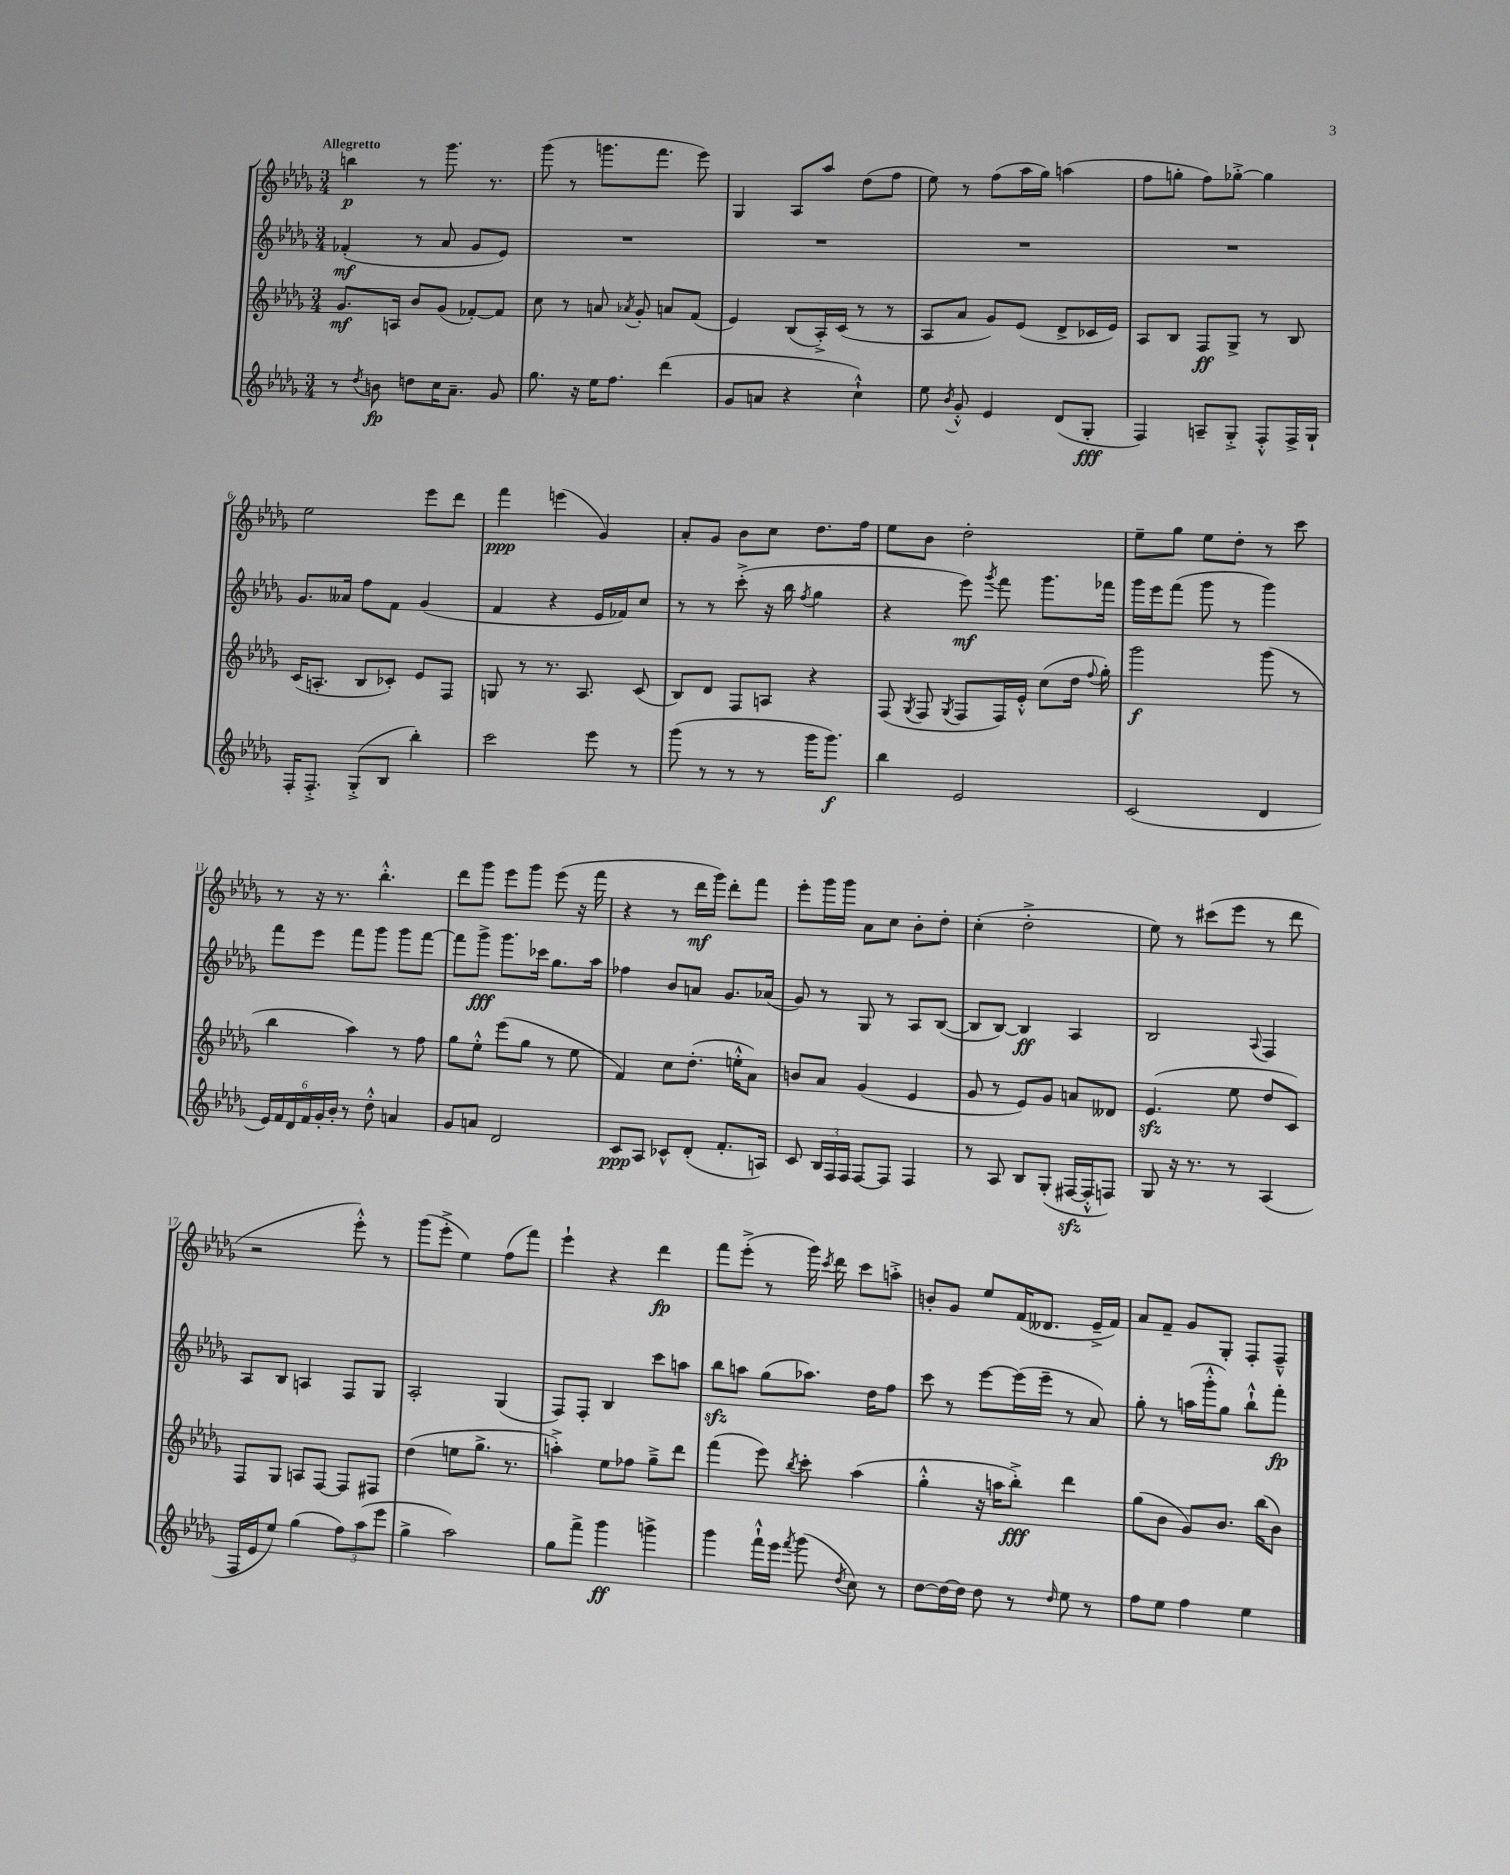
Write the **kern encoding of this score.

**kern	**dynam	**kern	**dynam	**kern	**dynam	**kern	**dynam
*part4	*part4	*part3	*part3	*part2	*part2	*part1	*part1
*staff4	*staff4	*staff3	*staff3	*staff2	*staff2	*staff1	*staff1
*clefG2	*	*clefG2	*	*clefG2	*	*clefG2	*
*k[b-e-a-d-g-]	*	*k[b-e-a-d-g-]	*	*k[b-e-a-d-g-]	*	*k[b-e-a-d-g-]	*
*M3/4	*	*M3/4	*	*M3/4	*	*M3/4	*
=1	=1	=1	=1	=1	=1	=1	=1
!	!	!	!	!	!	!LO:TX:a:B:t=Allegretto	!
8r	.	8.g-/L	mf	(4f-X'/	mf	4bbn\	p
8qdd-/	.	.	.	.	.	.	.
8bn\	fp	.	.	.	.	.	.
.	.	16An/Jk	.	.	.	.	.
8ddn\L	.	8b-/L	.	8r	.	8r	.
16cc\K	.	(8g-/J	.	8a-/	.	8.ggg-\	.
8.a-~\J	.	.	.	.	.	.	.
.	.	[8f-X'/L)	.	8g-/L	.	.	.
.	.	.	.	.	.	8.r	.
8g-/	.	8f-/J]	.	8e-/J)	.	.	.
=2	=2	=2	=2	=2	=2	=2	=2
8.gg-\	.	8cc\	.	2.r	.	(8ggg-\	.
.	.	8r	.	.	.	8r	.
16r	.	.	.	.	.	.	.
16ee-\KL	.	8an/	.	.	.	8.gggn\L	.
8.ff\J	.	.	.	.	.	.	.
.	.	8qa-X/	.	.	.	.	.
.	.	8g-'/	.	.	.	.	.
.	.	.	.	.	.	8.fff\J	.
(4ddd-\	.	8an/L	.	.	.	.	.
.	.	(8f/J	.	.	.	8eee-\)	.
=3	=3	=3	=3	=3	=3	=3	=3
8g-/L	.	4e-/)	.	2.r	.	4G-/	.
8an/J	.	.	.	.	.	.	.
4r	.	(8B-/L	.	.	.	8A-/L	.
.	.	16A-'^/L)	.	.	.	8aa-/J	.
.	.	(16c/JJ	.	.	.	.	.
4cc`^^\)	.	8r	.	.	.	(8dd-\L	.
.	.	8r	.	.	.	8ff\J	.
=4	=4	=4	=4	=4	=4	=4	=4
8ee-\	.	8A-/L	.	2.r	.	8ee-\)	.
8qb-/	.	.	.	.	.	.	.
8g-'^^/	.	8a-/J	.	.	.	8r	.
4e-/	.	8g-/L)	.	.	.	(8ff\L	.
.	.	(8e-/J	.	.	.	16aa-\L	.
.	.	.	.	.	.	16gg-\JJ)	.
(8d-/L	.	8d-^/L	.	.	.	(4aan\	.
8G-'/J	fff	16c-X/L	.	.	.	.	.
.	.	16e-/JJ)	.	.	.	.	.
=5	=5	=5	=5	=5	=5	=5	=5
4F/)	.	8A-/L	.	2.r	.	8ff\L	.
.	.	8B-/J	.	.	.	8ggn'\J	.
8An~/L	.	8F/L	ff	.	.	8ff\L)	.
8G-'^/J	.	8G-^/J	.	.	.	[8gg-X'^\J	.
8F'^^/L	.	8r	.	.	.	4gg-\]	.
16F^/L	.	8B-/	.	.	.	.	.
16G-`/JJ	.	.	.	.	.	.	.
!!LO:LB:g=z
=6	=6	=6	=6	=6	=6	=6	=6
16F'/KL	.	(16c/KL	.	8.g-/L	.	2ee-\	.
8.F'^/J	.	8.An'/J	.	.	.	.	.
.	.	.	.	16a--X/Jk	.	.	.
(8G-'^/L	.	8B-/L	.	8ff\L	.	.	.
8B-/J	.	8c-X'/J)	.	8f\J	.	.	.
4bb-'\)	.	8e-/L	.	(4g-/	.	8eee-\L	.
.	.	8F/J	.	.	.	8ddd-\J	.
=7	=7	=7	=7	=7	=7	=7	=7
2ccc\	.	8Gn/	.	4f/	.	4fff\	ppp
.	.	8r	.	.	.	.	.
.	.	8.r	.	4r	.	(4eeen\	.
.	.	8.A-/	.	.	.	.	.
8eee-\	.	.	.	16e-/LL	.	4g-/)	.
.	.	.	.	16f-X/J)	.	.	.
8r	.	(8c/	.	8cc/J	.	.	.
=8	=8	=8	=8	=8	=8	=8	=8
(8ggg-\	.	8B-/L)	.	8r	.	8a-'/L	.
8r	.	8d-/J	.	8r	.	8g-/J	.
8r	.	8F/L	.	(8ccc'^\	.	8b-\L	.
8r	.	8An/J	.	16r	.	8cc\J	.
.	.	.	.	16bb-\	.	.	.
.	.	.	.	8qff/	.	.	.
16ggg-\KL	.	4r	.	4gg-\	.	8.dd-\L	.
8.ggg-\J)	f	.	.	.	.	.	.
.	.	.	.	.	.	16ff\Jk	.
=9	=9	=9	=9	=9	=9	=9	=9
4bb-\	.	(8F/	.	4r	.	8ee-\L	.
.	.	8qG-/	.	.	.	.	.
.	.	8F/	.	.	.	8b-\J	.
.	.	8qG-/	.	.	.	.	.
2e-/	.	8F/L	.	8eee-\)	mf	2dd-'\	.
.	.	.	.	8qggg-/	.	.	.
.	.	16F/L)	.	8fff\	.	.	.
.	.	16e-'^^/JJ	.	.	.	.	.
.	.	(8cc\L	.	8.ggg-\L	.	.	.
.	.	16dd-\Jk	.	.	.	.	.
.	.	8qqff/	.	.	.	.	.
.	.	16gg-'\)	.	16fff-X\Jk	.	.	.
=10	=10	=10	=10	=10	=10	=10	=10
(2c/	.	2ggg-\	f	16ggg-\LL	.	8ee-~\L	.
.	.	.	.	16eee-\J	.	.	.
.	.	.	.	(8fff\J	.	8gg-\J	.
.	.	.	.	8ggg-\	.	8ee-\L	.
.	.	.	.	8r	.	8dd-'\J	.
4d-/	.	(8ggg-\	.	4ggg-\)	.	8r	.
.	.	8r	.	.	.	8ccc\	.
!!LO:LB:g=z
=11	=11	=11	=11	=11	=11	=11	=11
24e-/LL)	.	4bb-\	.	8fff\L	.	8r	.
24f/	.	.	.	.	.	.	.
24d-/	.	.	.	.	.	.	.
24f/	.	.	.	8eee-\J	.	16r	.
24g-'/	.	.	.	.	.	.	.
.	.	.	.	.	.	8.r	.
24b-'/JJ	.	.	.	.	.	.	.
8r	.	4aa-\)	.	8fff\L	.	.	.
8dd-'^^\	.	.	.	8ggg-\J	.	4.bb-'^^\	.
4an/	.	8r	.	8ggg-\L	.	.	.
.	.	8ff\	.	[8fff\J	.	.	.
=12	=12	=12	=12	=12	=12	=12	=12
8g-/L	.	8gg-\L	.	8fff\L]	.	8ddd-\L	.
8an/J	.	8ee-'^^\J	.	8ggg-^\J	fff	8ggg-\J	.
2d-/	.	(8eee-\L	.	8.ggg-\L	.	8eee-\L	.
.	.	8gg-\J	.	.	.	8ggg-\J	.
.	.	.	.	16ccc-X\Jk	.	.	.
.	.	8r	.	8.gg-\L	.	(8eee-\	.
.	.	8ee-\	.	.	.	16r	.
.	.	.	.	16aa-\Jk	.	16fff\	.
=13	=13	=13	=13	=13	=13	=13	=13
8c/L	ppp	4f/)	.	4ff-X\	.	4r	.
8A-/J	.	.	.	.	.	.	.
8c-X^^/L	.	8cc\L	.	8b-/L	.	8r	.
(8d-'/J	.	(8.dd-'\J	.	8an/J	.	16ddd-\LL	mf
.	.	.	.	.	.	16ggg-\JJ)	.
8.f'/L	.	.	.	8.g-/L	.	8ddd-'\L	.
.	.	16een'^^\KL	.	.	.	.	.
.	.	8a-\J)	.	.	.	8fff\J	.
16An/Jk)	.	.	.	(16a-X/Jk	.	.	.
=14	=14	=14	=14	=14	=14	=14	=14
8c/	.	8bn/L	.	8g-/)	.	8eee-'\L	.
24B-/LL	.	8a-/J	.	8r	.	16ggg-\L	.
24F/	.	.	.	.	.	.	.
.	.	.	.	.	.	16ggg-\JJ	.
24F/JJ	.	.	.	.	.	.	.
[8F/L	.	(4g-/	.	8G-/	.	8a-\L	.
8F/J]	.	.	.	8r	.	8cc\J	.
4F/	.	4e-/	.	8A-/L	.	8b-'\L	.
.	.	.	.	([8B-/J	.	8dd-'\J	.
=15	=15	=15	=15	=15	=15	=15	=15
8r	.	8g-/	.	8B-/L]	.	(4cc'\	.
8A-/	.	8r	.	[8B-/J)	.	.	.
8B-/L	.	8e-/L)	.	4B-/]	ff	2dd-'^\	.
(8G-'/J	.	8g-/J	.	.	.	.	.
[16F#Xzz/LL	.	8an/L	.	4A-/	.	.	.
16F#'^^/J]	.	.	.	.	.	.	.
8Fn/J)	.	8d--X/J	.	.	.	.	.
=16	=16	=16	=16	=16	=16	=16	=16
8G-/	.	(4.e-zz/	.	2B-/	.	8ee-\)	.
16r	.	.	.	.	.	8r	.
8.r	.	.	.	.	.	.	.
.	.	.	.	.	.	(8ccc#X\L	.
8r	.	8ee-\	.	.	.	8eee-\J	.
.	.	.	.	8qqA-/	.	.	.
(4A-/	.	8dd-/L	.	4F/	.	8r	.
.	.	8c/J)	.	.	.	8ddd-\	.
!!LO:LB:g=z
=17	=17	=17	=17	=17	=17	=17	=17
16F/LL	.	8F/L	.	8A-/L	.	2r	.
16e-/J	.	.	.	.	.	.	.
8ee-/J)	.	8G-/J	.	8B-/J	.	.	.
(4gg-\	.	8An/L	.	4An/	.	.	.
.	.	[8F/J	.	.	.	.	.
12ff\L)	.	8F/L]	.	8F/L	.	8eee-'^^\)	.
(12aa-\	.	.	.	.	.	.	.
.	.	8F#X/J	.	8G-/J	.	8r	.
12eee-\J	.	.	.	.	.	.	.
=18	=18	=18	=18	=18	=18	=18	=18
4gg-^\	.	(4dd-\	.	2A-'/	.	(8ggg-\L	.
.	.	.	.	.	.	8eee-'^\J	.
2aa-\)	.	8een\L	.	.	.	4ee-\)	.
.	.	8.gg-^\J	.	.	.	.	.
.	.	.	.	(4G-/	.	(8ff\L	.
.	.	8.r	.	.	.	.	.
.	.	.	.	.	.	8fff\J)	.
=19	=19	=19	=19	=19	=19	=19	=19
8gg-\L	.	4aan'^\)	.	8F/L)	.	4eee-`\	.
8fff^\J	.	.	.	8F'/J	.	.	.
4ggg-\	ff	8ee-\L	.	4B-/	.	4r	.
.	.	8ff-X\J	.	.	.	.	.
4gggn^\	.	8gg-~^\L	.	8ccc\L	.	4ddd-\	fp
.	.	8ddd-\J	.	8aan\J	.	.	.
=20	=20	=20	=20	=20	=20	=20	=20
4ggg-\	.	(4fff\	.	8bb-zz\L	.	8fff\L	.
.	.	.	.	8aan\J	.	(8eee-'^\J	.
16fff`^^\LL	.	8eee-\)	.	(8gg-\L	.	8r	.
16eee-\JJ	.	.	.	.	.	.	.
8qfff/	.	8qbb-/	.	.	.	.	.
(8ggg-\	.	8ccc'\	.	8.aa-X\J)	.	16ggg-\)	.
.	.	.	.	.	.	8qccc/	.
.	.	.	.	.	.	16ddd-\	.
8qdd-/	.	.	.	.	.	.	.
8cc\)	.	(4aa-\	.	.	.	8ccc\L	.
.	.	.	.	16dd-\KL	.	.	.
8r	.	.	.	8ff\J	.	8aan'^\J	.
=21	=21	=21	=21	=21	=21	=21	=21
[8dd-\L	.	4gg-'^^\	.	8ccc\	.	8bn'/L	.
16dd-\L_	.	.	.	8r	.	8g-/J	.
16dd-\JJ]	.	.	.	.	.	.	.
8dd-\	.	16r	.	[8eee-\L	.	8ee-/L	.
.	.	16aan\KL	.	.	.	.	.
8r	.	8bb-'^\J)	fff	(16eee-\L]	.	(16f/K	.
.	.	.	.	16eee-~\JJ	.	8.d--X/J	.
16qqdd-/	.	.	.	.	.	.	.
8ee-\	.	4ddd-\	.	8r	.	.	.
8r	.	.	.	8a-/)	.	16e-~^/LL	.
.	.	.	.	.	.	16f/JJ)	.
=22	=22	=22	=22	=22	=22	=22	=22
8ff\L	.	(8gg-\L	.	8gg-'\	.	8a-/L	.
8ee-\J	.	8b-\J	.	8r	.	8f~/J	.
4ff\	.	8g-/L)	.	(16aan\LL	.	8g-/L	.
.	.	.	.	16ggg-'^^\J	.	.	.
.	.	8.b-/J	.	8gg-\J)	.	8G-'/J	.
4ee-\	.	.	.	8bb-`^^\L	.	8F'/L	.
.	.	(16bb-\KL	.	.	.	.	.
.	.	8b-\J)	.	8fff'\J	fp	8F~^^/J	.
==	==	==	==	==	==	==	==
*-	*-	*-	*-	*-	*-	*-	*-
